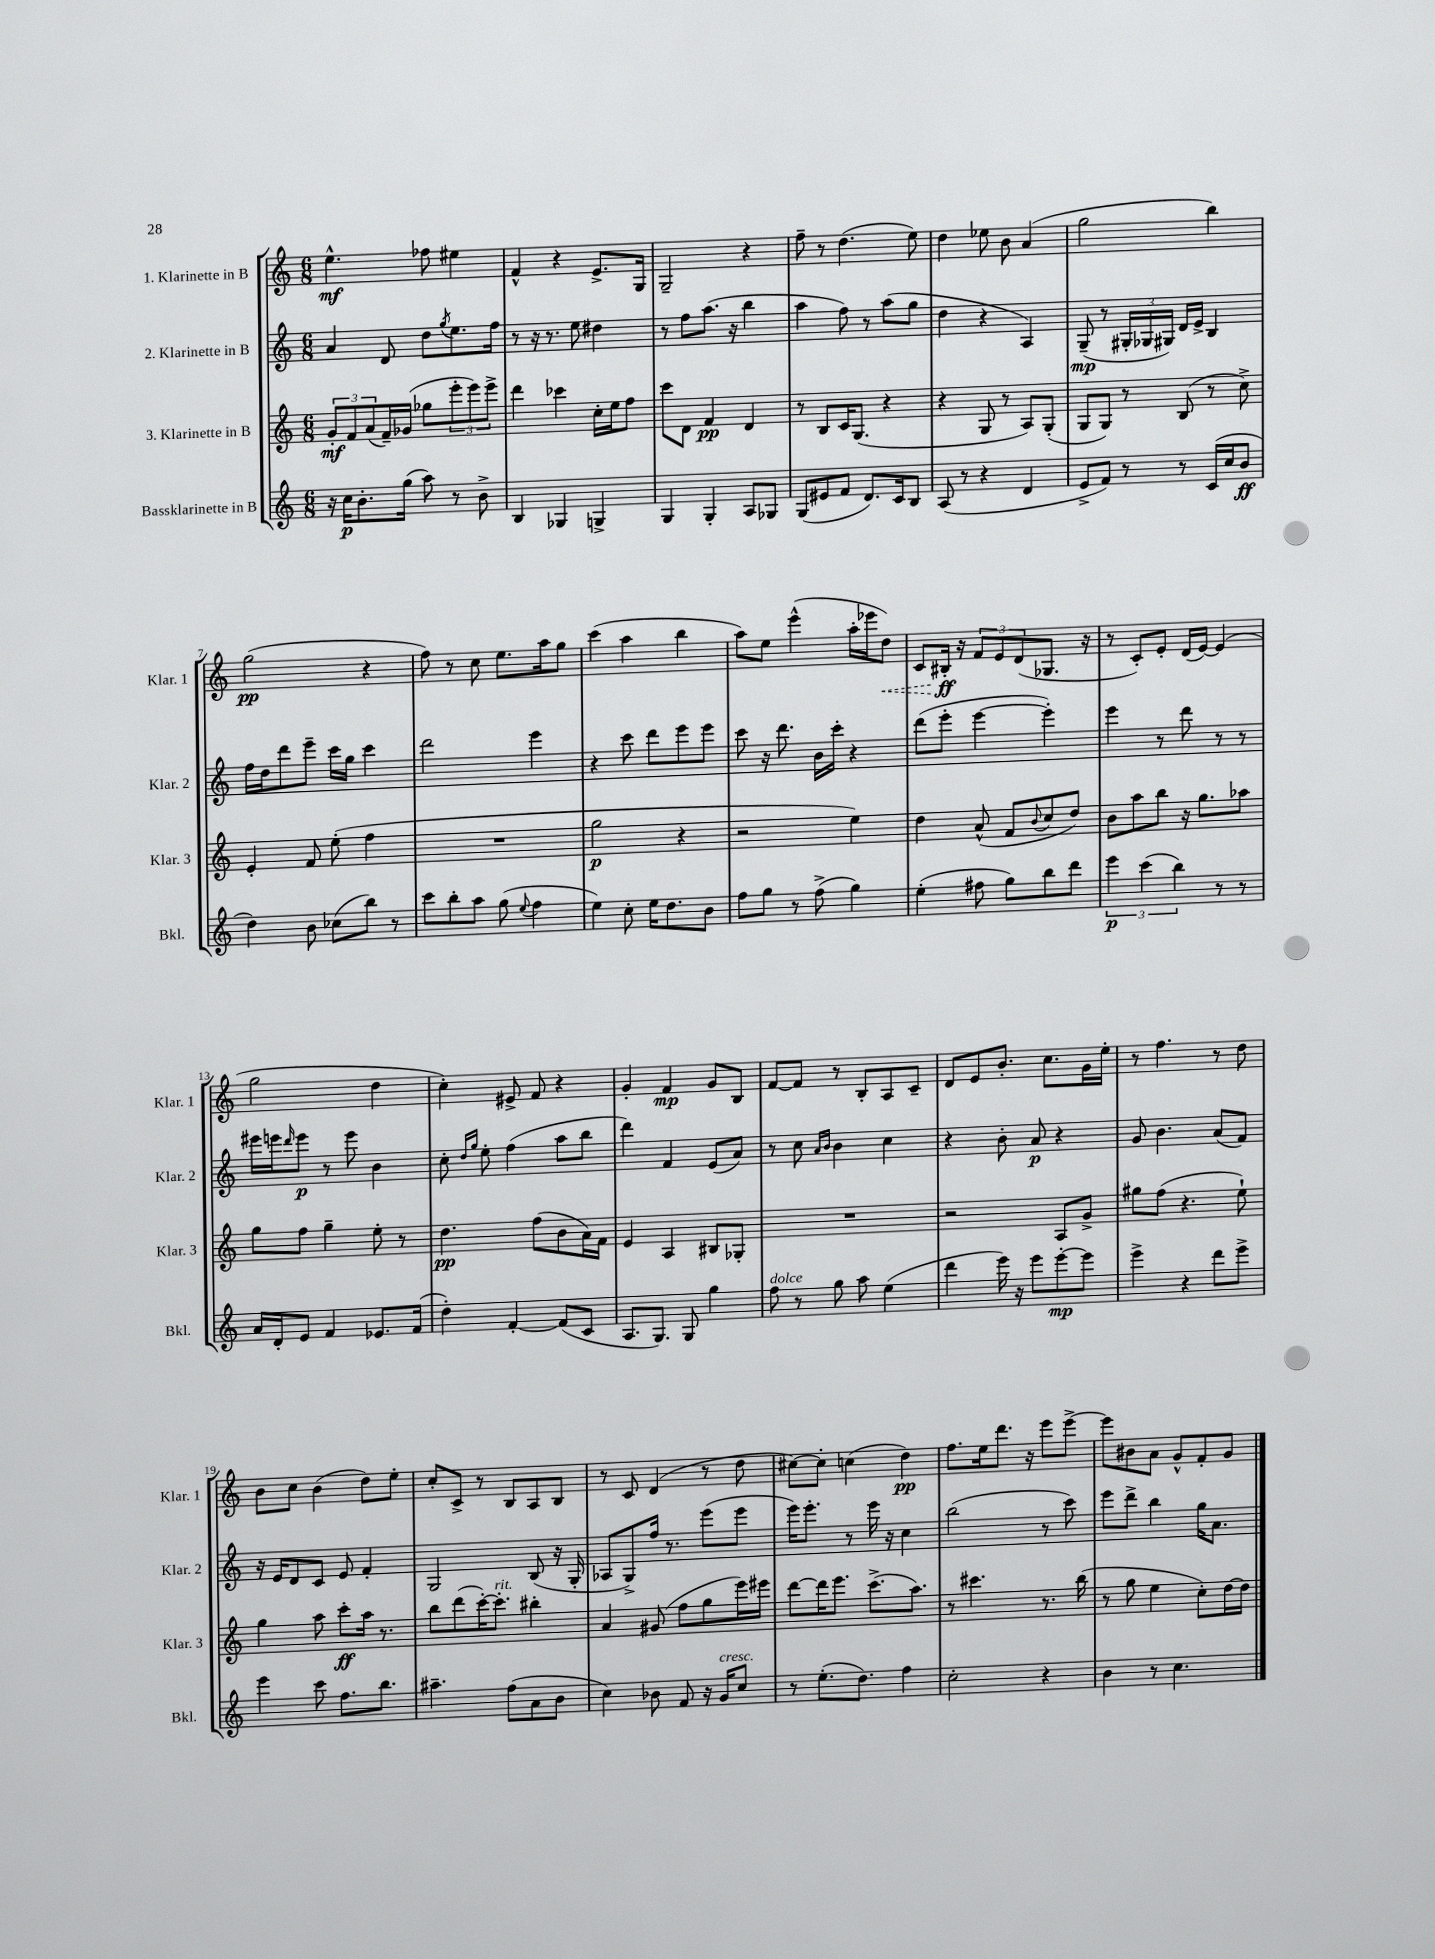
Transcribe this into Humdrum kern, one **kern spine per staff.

**kern	**dynam	**kern	**dynam	**kern	**dynam	**kern	**dynam
*part4	*part4	*part3	*part3	*part2	*part2	*part1	*part1
*staff4	*staff4	*staff3	*staff3	*staff2	*staff2	*staff1	*staff1
*I"Bassklarinette in B	*	*I"3. Klarinette in B	*	*I"2. Klarinette in B	*	*I"1. Klarinette in B	*
*I'Bkl.	*	*I'Klar. 3	*	*I'Klar. 2	*	*I'Klar. 1	*
*clefG2	*	*clefG2	*	*clefG2	*	*clefG2	*
*k[]	*	*k[]	*	*k[]	*	*k[]	*
*M6/8	*	*M6/8	*	*M6/8	*	*M6/8	*
=1	=1	=1	=1	=1	=1	=1	=1
16r	.	12g'/L	mf	4a/	.	4.ee^^\	mf
16cc\KL	p	.	.	.	.	.	.
.	.	12f/	.	.	.	.	.
8.b'\	.	.	.	.	.	.	.
.	.	(12a/	.	.	.	.	.
.	.	16f~/L)	.	8d/	.	.	.
(16gg\Jk	.	(16g-X/JJ	.	.	.	.	.
8aa\)	.	8gg-X\L	.	8dd\L	.	8ff-X\	.
.	.	.	.	8qgg/	.	.	.
8r	.	12eee'\	.	8.ee\	.	4ee#X\	.
.	.	12eee\)	.	.	.	.	.
8b^\	.	.	.	.	.	.	.
.	.	12eee^\J	.	.	.	.	.
.	.	.	.	16ff\Jk	.	.	.
=2	=2	=2	=2	=2	=2	=2	=2
4B/	.	4ddd\	.	8r	.	4f^^/	.
.	.	.	.	16r	.	.	.
.	.	.	.	8.r	.	.	.
4G-X/	.	4ccc-X\	.	.	.	4r	.
.	.	.	.	8ee\	.	.	.
4Gn^/	.	16cc'\LL	.	4dd#X\	.	8.e^/L	.
.	.	16ee\J	.	.	.	.	.
.	.	8ff\J	.	.	.	.	.
.	.	.	.	.	.	16G/Jk	.
=3	=3	=3	=3	=3	=3	=3	=3
4G/	.	8ccc\L	.	8r	.	2G~/	.
.	.	8d\J	.	8ff\L	.	.	.
4G'/	.	4f/	pp	(8.aa\J	.	.	.
.	.	.	.	16r	.	.	.
8A/L	.	4d/	.	4bb\	.	4r	.
8G-X/J	.	.	.	.	.	.	.
=4	=4	=4	=4	=4	=4	=4	=4
(8G/L	.	8r	.	4aa\	.	8ff~\	.
8e#X/	.	8B/L	.	.	.	8r	.
8f/J	.	16c/K	.	8ff\)	.	(4.dd\	.
.	.	(8.G/J	.	.	.	.	.
8.d/L)	.	.	.	8r	.	.	.
.	.	4r	.	(8aa\L	.	.	.
16c/k	.	.	.	.	.	.	.
8B/J	.	.	.	8gg\J	.	8ee\)	.
=5	=5	=5	=5	=5	=5	=5	=5
(8A/	.	4r	.	4dd\	.	4dd\	.
8r	.	.	.	.	.	.	.
4r	.	8G/	.	4r	.	8ee-X\	.
.	.	8r	.	.	.	8b\	.
4d/	.	8A/L)	.	4A/)	.	(4a/	.
.	.	(8G'/J	.	.	.	.	.
=6	=6	=6	=6	=6	=6	=6	=6
8e^/L	.	8G/L	.	(8G~/	mp	2gg\	.
8f/J)	.	8G/J)	.	8r	.	.	.
8r	.	8r	.	24G#X'/LL	.	.	.
.	.	.	.	24G-X/	.	.	.
.	.	.	.	24G#X/JJ)	.	.	.
8r	.	(8B/	.	16d/LL	.	.	.
.	.	.	.	16e^/JJ	.	.	.
(16c/LL	.	8r	.	4B/	.	4bb\)	.
16cc/J	.	.	.	.	.	.	.
8b/J	ff	8cc^\)	.	.	.	.	.
!!LO:LB:g=z
=7	=7	=7	=7	=7	=7	=7	=7
4dd\)	.	4e'/	.	16ff\LL	.	(2gg\	pp
.	.	.	.	16dd\J	.	.	.
.	.	.	.	8ddd\	.	.	.
8b\	.	8f/	.	8eee~\J	.	.	.
(8cc-X\L	.	(8ee'\	.	16ccc\LL	.	.	.
.	.	.	.	16gg\JJ	.	.	.
8bb\J)	.	4ff\	.	4ccc\	.	4r	.
8r	.	.	.	.	.	.	.
=8	=8	=8	=8	=8	=8	=8	=8
8ccc\L	.	2.r	.	2ddd\	.	8ff\)	.
8bb'\	.	.	.	.	.	8r	.
8aa\J	.	.	.	.	.	8cc\	.
(8gg\	.	.	.	.	.	8.ee\L	.
8qqee/	.	.	.	.	.	.	.
4ff\	.	.	.	4eee\	.	.	.
.	.	.	.	.	.	16aa\k	.
.	.	.	.	.	.	8gg\J	.
=9	=9	=9	=9	=9	=9	=9	=9
4ee\)	.	2gg\	p	4r	.	(4ccc\	.
8cc'\	.	.	.	8ccc\	.	4aa\	.
16ee\KL	.	.	.	8ddd\L	.	.	.
8.dd\	.	.	.	.	.	.	.
.	.	4r	.	8eee\	.	4bb\	.
8b\J	.	.	.	8eee\J	.	.	.
=10	=10	=10	=10	=10	=10	=10	=10
8ff\L	.	2r	.	8ccc\	.	8aa\L)	.
8gg\J	.	.	.	16r	.	8ee\J	.
.	.	.	.	8.ddd\	.	.	.
8r	.	.	.	.	.	(4eee^^\	.
(8ff^\	.	.	.	16b\LL	.	.	.
.	.	.	.	16ccc'\JJ	.	.	.
4gg\)	.	4ee\)	.	4r	.	16aa'\LL	.
.	.	.	.	.	.	16eee-X\J	.
!	!	!	!	!	!	!	!LO:HP:b
.	.	.	.	.	.	8dd\J)	<
=11	=11	=11	=11	=11	=11	=11	=11
(4ee'\	.	4dd\	.	(8ddd\L	.	8c/L	.
.	.	.	.	8eee'\J	.	16B#X'/Jk	ff
.	.	.	.	.	.	16r	[
8ff#X\	.	(8a^^/	.	[4eee\	.	12f/L	.
.	.	.	.	.	.	12e/	.
8gg\L)	.	8f/L	.	.	.	.	.
.	.	.	.	.	.	(12d/	.
.	.	8qqb/	.	.	.	.	.
8bb\	.	8cc/	.	4eee'\])	.	8.G-X/J	.
8ddd\J	.	8dd/J)	.	.	.	.	.
.	.	.	.	.	.	16r	.
=12	=12	=12	=12	=12	=12	=12	=12
6eee\	p	8b\L	.	4eee\	.	8r	.
.	.	8aa\	.	.	.	8c'/L)	.
(6ccc\	.	.	.	.	.	.	.
.	.	8bb\J	.	8r	.	8e'/J	.
6bb\)	.	.	.	.	.	.	.
.	.	16r	.	8ddd\	.	(16d/LL	.
.	.	8.gg\L	.	.	.	[16e/JJ)	.
8r	.	.	.	8r	.	(4e/]	.
8r	.	8aa-X\J	.	8r	.	.	.
!!LO:LB:g=z
=13	=13	=13	=13	=13	=13	=13	=13
16a/LL	.	8gg\L	.	16eee#X\LL	.	2gg\	.
16d'/J	.	.	.	16eeen\J	.	.	.
.	.	.	.	16qqddd/	.	.	.
8e/J	.	8ff\J	.	8eee\J	p	.	.
4f/	.	4gg~\	.	8r	.	.	.
.	.	.	.	8eee\	.	.	.
8.e-X/L	.	8ee'\	.	4b\	.	4dd\	.
.	.	8r	.	.	.	.	.
(16f/Jk	.	.	.	.	.	.	.
=14	=14	=14	=14	=14	=14	=14	=14
4dd'\)	.	4.dd\	pp	8cc'\	.	4cc'\)	.
.	.	.	.	16qqdd/LL	.	.	.
.	.	.	.	16qqgg/JJ	.	.	.
.	.	.	.	8ee'\	.	.	.
[4f'/	.	.	.	(4ff\	.	8e#X^/	.
.	.	(8ff\L	.	.	.	8f/	.
(8f/L]	.	8b\	.	8aa\L	.	4r	.
8c/J	.	16a\L)	.	8bb\J	.	.	.
.	.	16f\JJ	.	.	.	.	.
=15	=15	=15	=15	=15	=15	=15	=15
8.A/L	.	4e/	.	4ddd\)	.	4g'/	.
8.G/J)	.	.	.	.	.	.	.
.	.	4A/	.	4f/	.	4f/	mp
8G/	.	.	.	.	.	.	.
4gg\	.	8B#X/L	.	(8e/L	.	8g/L	.
.	.	8G-X'/J	.	8a/J)	.	8B/J	.
=16	=16	=16	=16	=16	=16	=16	=16
!LO:TX:a:i:t=dolce	!	!	!	!	!	!	!
8ff\	.	2.r	.	8r	.	[8f/L	.
8r	.	.	.	8cc\	.	8f/J]	.
.	.	.	.	16qqa/LL	.	.	.
.	.	.	.	16qqb/JJ	.	.	.
8gg\	.	.	.	4b\	.	8r	.
8aa\	.	.	.	.	.	8B'/L	.
(4ee\	.	.	.	4cc\	.	8A/	.
.	.	.	.	.	.	8c~/J	.
=17	=17	=17	=17	=17	=17	=17	=17
4ddd\	.	2r	.	4r	.	8d/L	.
.	.	.	.	.	.	8e/	.
16eee\)	.	.	.	8b'\	.	8.b'/J	.
16r	.	.	.	.	.	.	.
8eee\L	.	.	.	8a/	p	.	.
.	.	.	.	.	.	8.cc\L	.
[8eee'\	mp	8A/L	.	4r	.	.	.
8eee\J]	.	8g^/J	.	.	.	16g\L	.
.	.	.	.	.	.	16ee'\JJ	.
=18	=18	=18	=18	=18	=18	=18	=18
4eee^\	.	8gg#X\L	.	8g/	.	8r	.
.	.	(8ff\J	.	4.b\	.	4.ff\	.
4r	.	4.r	.	.	.	.	.
8ddd\L	.	.	.	(8a/L	.	8r	.
8eee^\J	.	8ee`\)	.	8f/J)	.	8dd\	.
!!LO:LB:g=z
=19	=19	=19	=19	=19	=19	=19	=19
4eee\	.	4gg\	.	16r	.	8b\L	.
.	.	.	.	16e/KL	.	.	.
.	.	.	.	8d/	.	8cc\J	.
8ccc\	.	8aa\	.	8c/J	.	(4b\	.
8.ff\L	.	8ccc'\L	ff	8e/	.	.	.
.	.	16aa\Jk	.	4f'/	.	8dd\L)	.
8.bb\J	.	8.r	.	.	.	.	.
.	.	.	.	.	.	8ee'\J	.
=20	=20	=20	=20	=20	=20	=20	=20
4.aa#X~\	.	8bb\L	.	2G/	.	8cc'/L	.
.	.	(8ddd\	.	.	.	8c^/J	.
.	.	[16ccc'\K)	.	.	.	8r	.
!	!	!LO:TX:a:i:t=rit.	!	!	!	!	!
.	.	8.ccc'\J]	.	.	.	.	.
(8ff\L	.	.	.	.	.	8B/L	.
8a\	.	4bb#X'\	.	(8B/	.	8A/	.
8b\J	.	.	.	16r	.	8B/J	.
.	.	.	.	16G'/	.	.	.
=21	=21	=21	=21	=21	=21	=21	=21
4cc\)	.	4a/	.	8A-X/L	.	8r	.
.	.	.	.	8G^/)	.	8c/	.
8b-X\	.	(8g#X/	.	16ff/Jk	.	(4d/	.
.	.	.	.	8.r	.	.	.
8f/	.	8ff\L	.	.	.	.	.
16r	.	8gg\	.	(8eee\L	.	8r	.
!LO:TX:a:i:t=cresc.	!	!	!	!	!	!	!
16g/KL	.	.	.	.	.	.	.
8cc/J	.	16eee\L)	.	8eee\J	.	8dd\	.
.	.	16eee#X\JJ	.	.	.	.	.
=22	=22	=22	=22	=22	=22	=22	=22
8r	.	[8ddd\L	.	16eee\KL)	.	[8cc#X\L)	.
.	.	.	.	8.eee'\J	.	.	.
(8.ee'\L	.	16ddd\K]	.	.	.	8cc#'\J]	.
.	.	8.eee\J	.	.	.	.	.
.	.	.	.	8r	.	(4ccn\	.
8.dd\J)	.	.	.	.	.	.	.
.	.	(8.ccc^\L	.	16eee\	.	.	.
.	.	.	.	16r	.	.	.
4ff\	.	.	.	4cc\	.	4dd\)	pp
.	.	8.aa\J)	.	.	.	.	.
=23	=23	=23	=23	=23	=23	=23	=23
2cc'\	.	8r	.	(2bb\	.	8.ff\L	.
.	.	4.ccc#X\	.	.	.	.	.
.	.	.	.	.	.	16ee\k	.
.	.	.	.	.	.	8.ddd\J	.
.	.	.	.	.	.	16r	.
4r	.	8.r	.	8r	.	8eee\L	.
.	.	.	.	8ccc\)	.	[8eee^\J	.
.	.	(16bb\	.	.	.	.	.
=24	=24	=24	=24	=24	=24	=24	=24
4b\	.	8r	.	8eee\L	.	8eee\L]	.
.	.	8gg\	.	8ddd^\J	.	8b#X\	.
8r	.	4ee\	.	4bb\	.	8a\J	.
4.cc\	.	.	.	.	.	8g^^/L	.
.	.	8cc'\L)	.	16gg\KL	.	8f'/	.
.	.	.	.	8.a\J	.	.	.
.	.	[16dd\L	.	.	.	8g/J	.
.	.	16dd\JJ]	.	.	.	.	.
==	==	==	==	==	==	==	==
*-	*-	*-	*-	*-	*-	*-	*-
